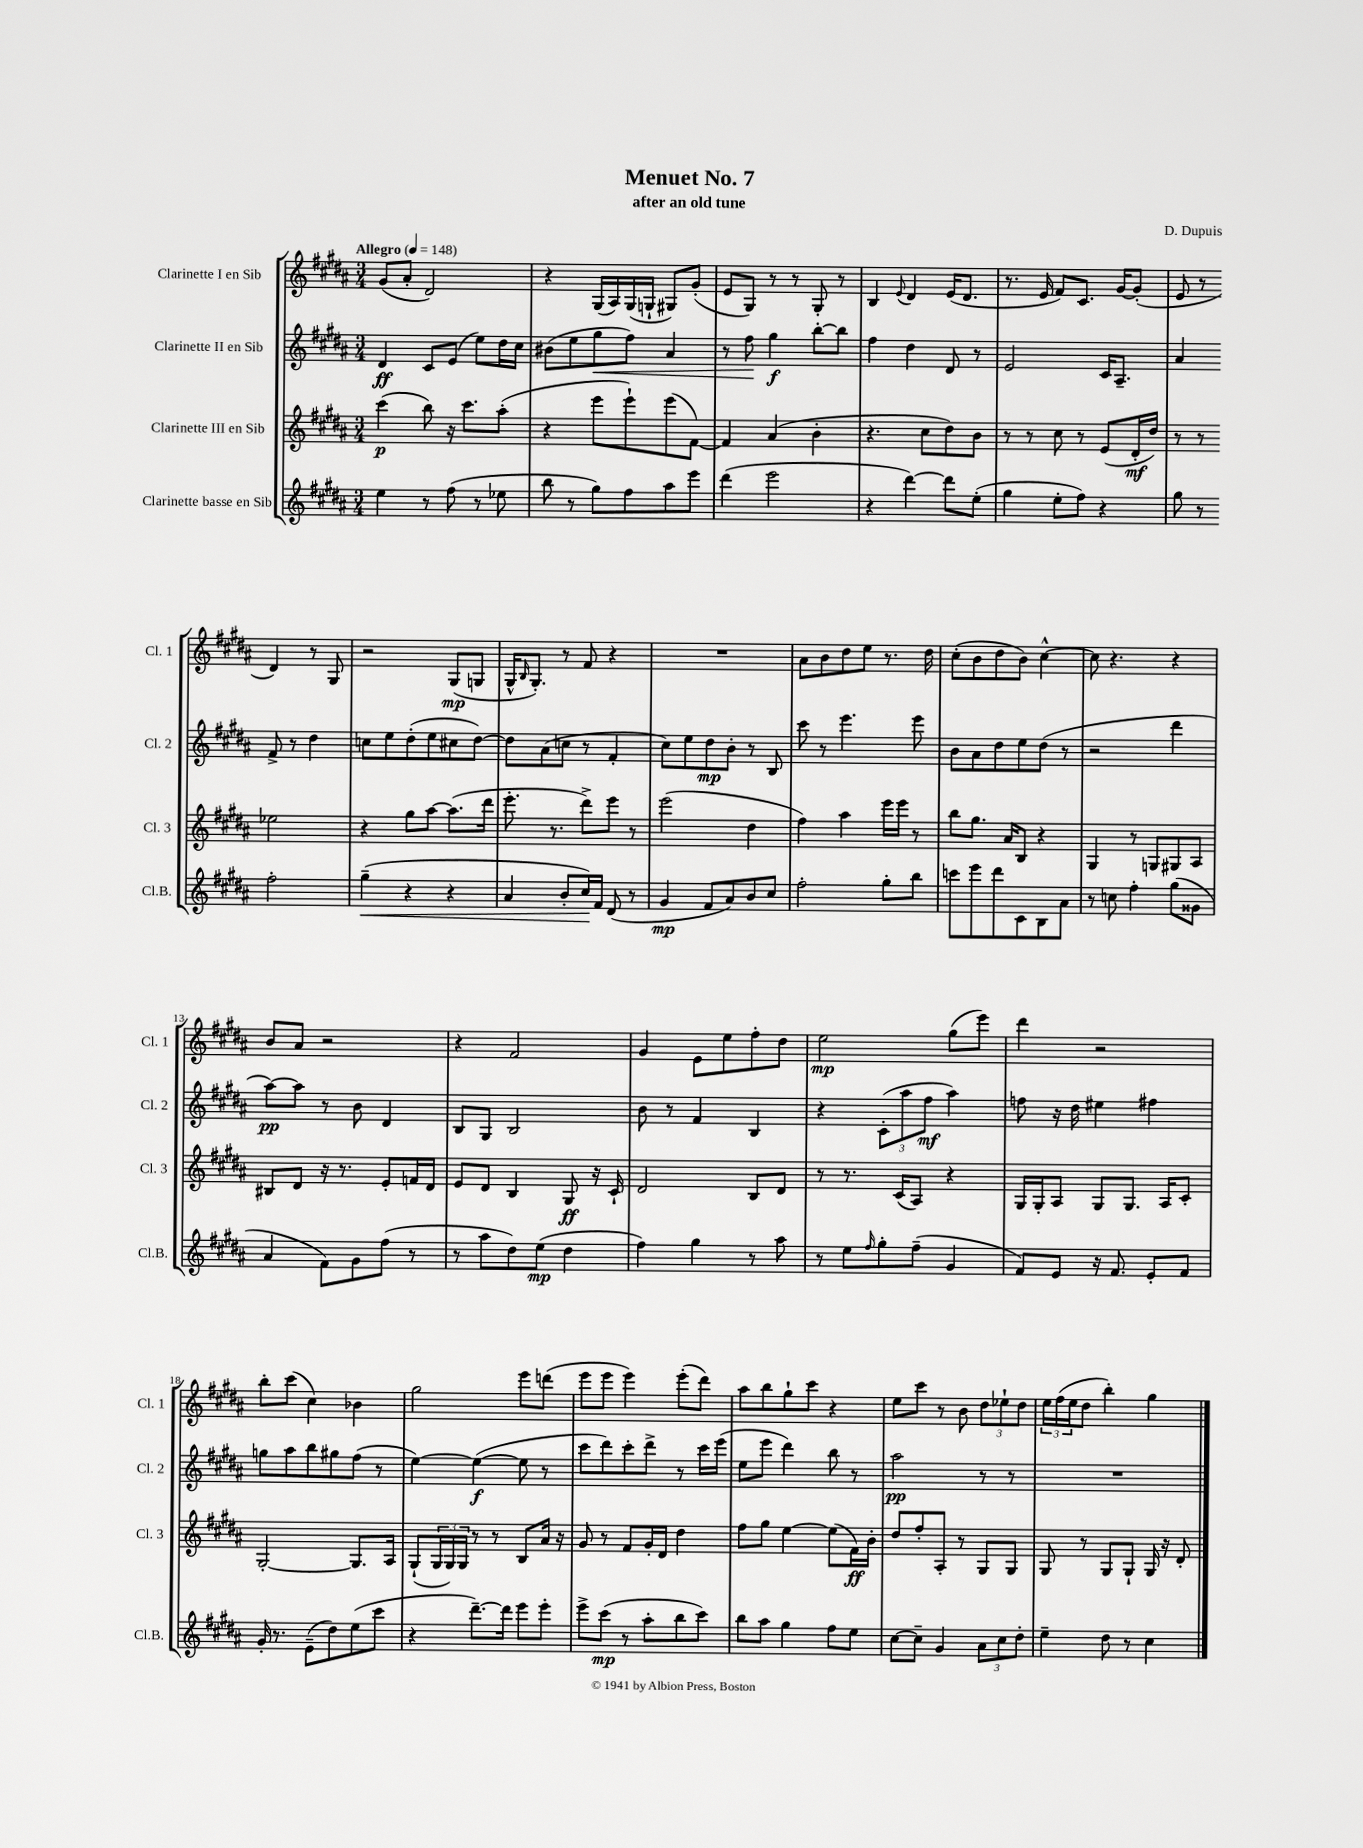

**kern	**kern	**kern	**kern
*staff4	*staff3	*staff2	*staff1
*clefG2	*clefG2	*clefG2	*clefG2
*k[f#c#g#d#a#]	*k[f#c#g#d#a#]	*k[f#c#g#d#a#]	*k[f#c#g#d#a#]
*M3/4	*M3/4	*M3/4	*M3/4
*MM148	*MM148	*MM148	*MM148
4ee	(4ccc#	4d#	(8g#
.	.	.	8a#'
8r	8bb)	8c#	2d#)
(8ff#	16r	(8e	.
.	8.ccc#	.	.
8r	.	8ee)	.
8ee-	(8aa#'	16dd#	.
.	.	16cc#	.
=	=	=	=
8bb	4r	(8b#	4r
8r	.	8ee	.
8gg#)	8eee	8gg#	(16G#
.	.	.	16A#)
8ff#	8eee`)	8ff#)	(16G#
.	.	.	16G`
8aa#	(8eee	4a#	8G#)
8eee	[8f#)	.	(8g#'
=	=	=	=
(4ddd#	4f#]	8r	8e
.	.	8ff#	8G#)
2eee	(4a#	4gg#	8r
.	.	.	8r
.	4b'	[8bb'	8G#'
.	.	8bb]	8r
=	=	=	=
4r	4.r	4ff#	4B
.	.	.	8qqe
[4ddd#)	.	4dd#	4d#
.	8cc#	.	.
8ddd#]	8dd#)	8d#	(16e
.	.	.	8.d#
(8ee'	8b	8r	.
=	=	=	=
4gg#	8r	2e	8.r
.	8r	.	.
.	.	.	16e
8ee'	8cc#	.	8f#)
8ff#)	8r	.	8.c#
4r	(8e	16c#	.
.	.	8.A#~	[16g#
.	16d#'	.	(8g#']
.	16dd#)	.	.
=	=	=	=
8gg#	8r	4a#	8e
8r	8r	.	8r
2ff#'	2ee-	8f#^	4d#)
.	.	8r	.
.	.	4dd#	8r
.	.	.	8G#
=	=	=	=
(4gg#~	4r	8cc	2r
.	.	8ee	.
4r	8gg#	(8dd#'	.
.	[8aa#	8ee	.
4r	(8.aa#]	8cc#	(8G#
.	.	[8dd#)	8G
.	16ddd#	.	.
=	=	=	=
4a#	8.eee'	8dd#]	16G#^^
.	.	.	16qqB
.	.	.	8.G#')
.	.	(8a#	.
.	8.r	.	.
8b'	.	8cc	8r
16cc#)	8ddd#^)	8r	8f#
16f#	.	.	.
(8d#	8eee	4f#'	4r
8r	8r	.	.
=	=	=	=
4g#	(2eee	8cc#)	2.r
.	.	8ee	.
8f#	.	8dd#	.
8a#)	.	8b'	.
8b	4dd#	8r	.
8cc#	.	8B	.
=	=	=	=
2ff#'	4ff#)	8ccc#	8a#
.	.	8r	8b
.	4aa#	4.eee	8dd#
.	.	.	8ee
8gg#'	16eee	.	8.r
.	16eee	.	.
8bb	8r	8eee	.
.	.	.	16dd#
=	=	=	=
8ccc	8bb	8b	(8cc#'
8eee	8.gg#	8a#	8b
8ddd#	.	8dd#	8dd#
.	16a#	.	.
8c#	8B	8ee	8b)
8B	4r	(8dd#	[4cc#^^
8a#	.	8r	.
=	=	=	=
8r	4G#	2r	8cc#]
8cc	.	.	4.r
4ff#'	8r	.	.
.	8G	.	.
(8gg#	8G#	4ddd#	4r
8g##	8A#	.	.
=	=	=	=
4a#	8B#	[8aa#)	8b
.	8d#	8aa#]	8a#
8f#)	16r	8r	2r
.	8.r	.	.
8g#	.	8b	.
(8ff#	8e'	4d#	.
8r	16f	.	.
.	16d#	.	.
=	=	=	=
8r	8e	8B	4r
8aa#	8d#	8G#	.
8dd#)	4B	2B	2f#
(8ee	.	.	.
4dd#	8G#	.	.
.	16r	.	.
.	16c#`	.	.
=	=	=	=
4ff#)	2d#	8b	4g#
.	.	8r	.
4gg#	.	4f#	8e
.	.	.	8ee
8r	8B	4B	8ff#'
8aa#	8d#	.	8dd#
=	=	=	=
8r	8r	4r	2ee
8ee	8.r	.	.
16qqff#	.	.	.
8gg#'	.	(12c#'	.
.	(16c#	.	.
.	.	12aa#	.
(8ff#~	8A#)	.	.
.	.	12ff#	.
4g#	4r	4aa#)	(8gg#
.	.	.	8eee)
=	=	=	=
8f#)	16G#	8ff	4ddd#
.	16G#'	.	.
8e	8A#	16r	.
.	.	16dd#	.
16r	8G#	4ee#	2r
8.f#	.	.	.
.	8.G#	.	.
8e'	.	4ff#	.
.	16A#	.	.
8f#	8c#'	.	.
=	=	=	=
16g#'	[2G#'	8gg	8bb'
8.r	.	.	.
.	.	8aa#	(8ccc#
(8e~	.	8bb	4cc#)
8dd#)	.	8gg#	.
(8ee	8.G#]	(8ff#	4b-
8ccc#	.	8r	.
.	16A#	.	.
=	=	=	=
4r	(8G#`	[4ee)	2gg#
.	24G#	.	.
.	24G#)	.	.
.	24G#	.	.
[8.ddd#~)	8r	(4ee_	.
.	8r	.	.
16ddd#]	.	.	.
8eee	8B	8ee]	8eee
8eee'	16a#	8r	(8ddd
.	16r	.	.
=	=	=	=
8eee^	8g#	8ccc#	8eee
(8ccc#	8r	8ddd#)	8eee
8r	8f#	8ccc#'	4eee)
8aa#'	16g#'	8ddd#^	.
.	16d#	.	.
8bb	4dd#	8r	(8eee'
8ccc#)	.	16ccc#	8ddd#)
.	.	(16eee	.
=	=	=	=
8bb	8ff#	8ee	8aa#
8aa#	8gg#	8eee	8bb
4gg#	[4ee	4ddd#)	8gg#`
.	.	.	8ccc#
8ff#	(8ee]	8bb	4r
8ee	16f#)	8r	.
.	16b'	.	.
=	=	=	=
[8cc#	8dd#	2aa#	8ee
8cc#~]	8ff#'	.	8ccc#
4g#	8A#'	.	8r
.	8r	.	8b
12a#	8G#	8r	12dd#
12cc#	.	.	12ee-`
.	8G#	8r	.
12dd#'	.	.	12dd#
=	=	=	=
4ee~	8G#	2.r	24ee
.	.	.	(24ff#
.	.	.	24ee
.	8r	.	8dd#
8dd#	8G#	.	4bb')
8r	8G#`	.	.
4cc#	16G#	.	4gg#
.	16r	.	.
.	8d#'	.	.
==	==	==	==
*-	*-	*-	*-
